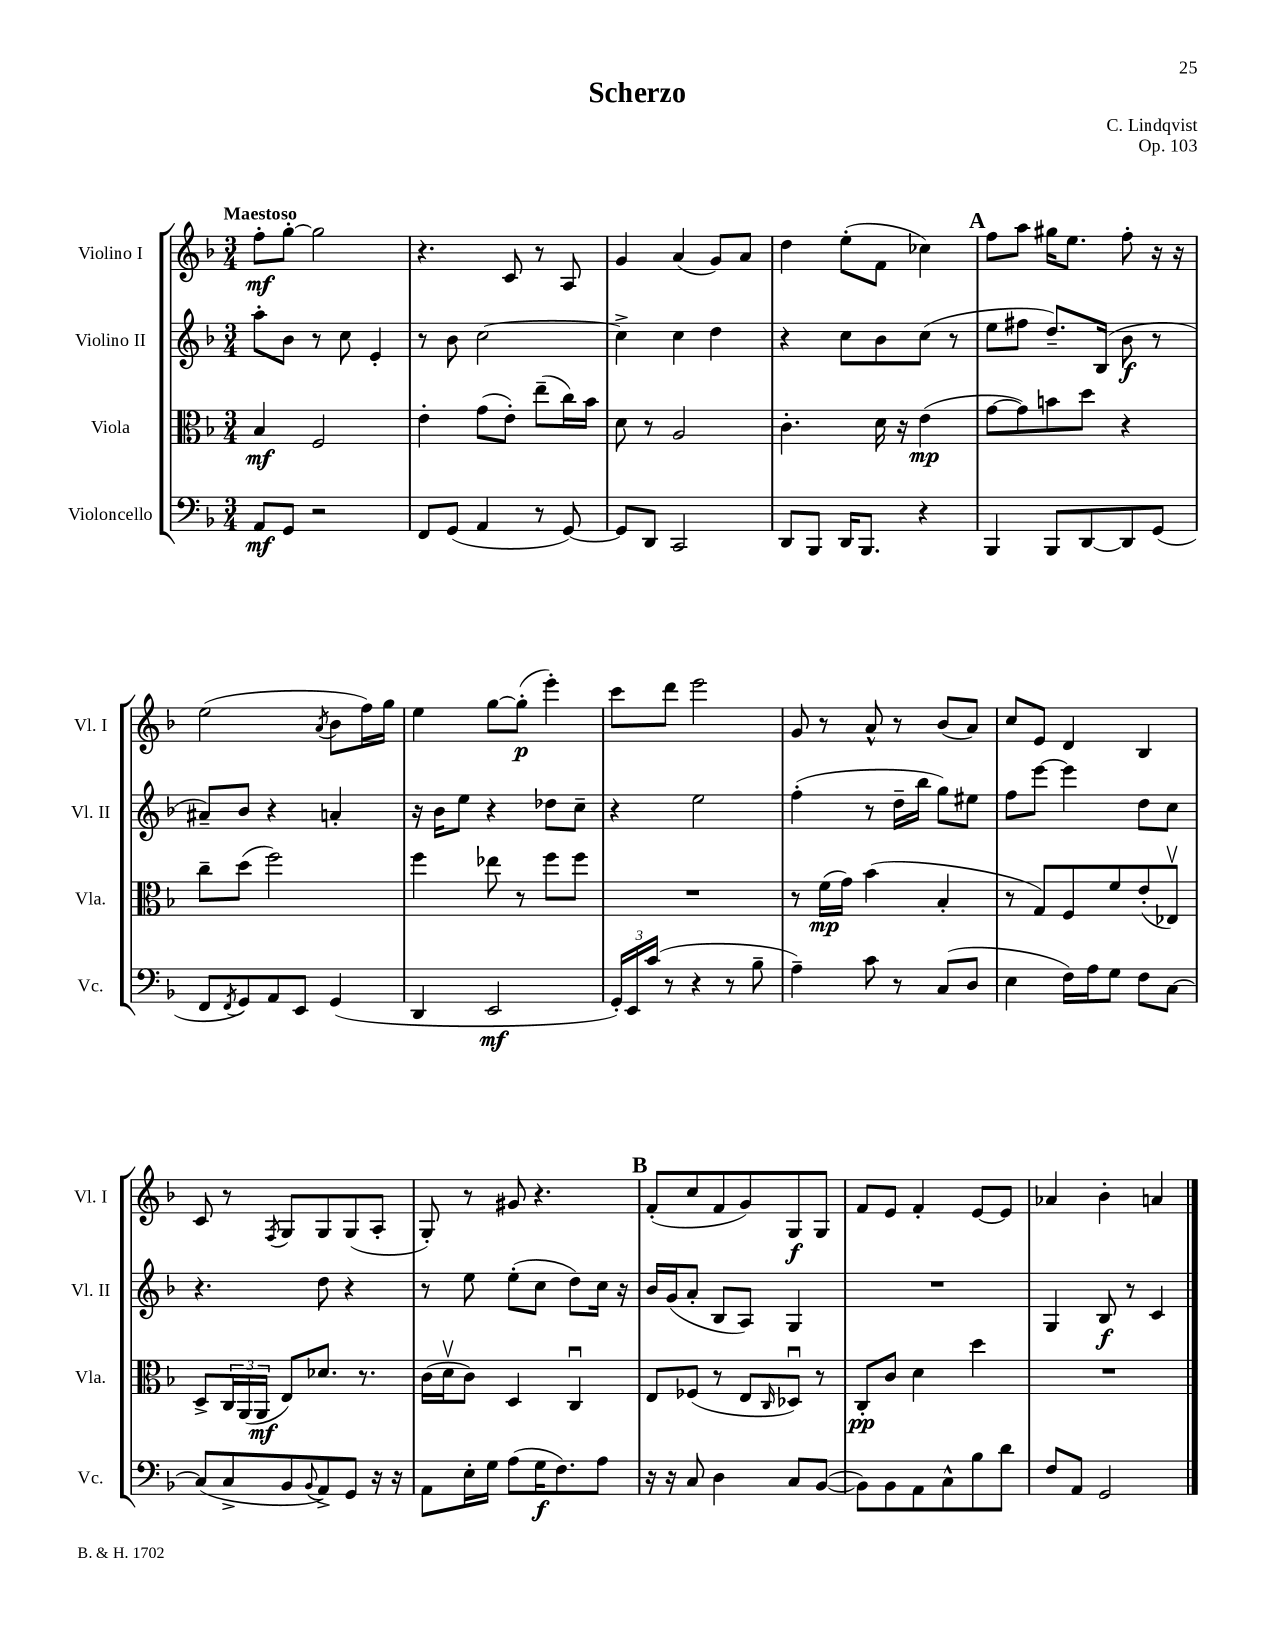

**kern	**kern	**kern	**kern
*staff4	*staff3	*staff2	*staff1
*clefF4	*clefC3	*clefG2	*clefG2
*k[b-]	*k[b-]	*k[b-]	*k[b-]
*M3/4	*M3/4	*M3/4	*M3/4
8AA	4B-	8aa'	8ff'
8GG	.	8b-	[8gg'
2r	2F	8r	2gg]
.	.	8cc	.
.	.	4e'	.
=	=	=	=
8FF	4e'	8r	4.r
(8GG	.	8b-	.
4AA	(8g	[2cc	.
.	8e')	.	8c
8r	(8ee~	.	8r
[8GG)	16cc)	.	8A
.	16b-	.	.
=	=	=	=
8GG]	8d	4cc^]	4g
8DD	8r	.	.
2CC	2A	4cc	(4a
.	.	4dd	8g)
.	.	.	8a
=	=	=	=
8DD	4.c'	4r	4dd
8BBB-	.	.	.
16DD	.	8cc	(8ee'
8.BBB-	.	.	.
.	16d	8b-	8f
.	16r	.	.
4r	(4e	(8cc	4cc-)
.	.	8r	.
=	=	=	=
4BBB-	[8g	8ee	8ff
.	8g])	8ff#	8aa
8BBB-	8b	8.dd~)	16gg#
.	.	.	8.ee
[8DD	8dd	.	.
.	.	(16B-	.
8DD]	4r	8b-	8ff'
(8GG	.	8r	16r
.	.	.	16r
=	=	=	=
8FF	8cc~	8a#~)	(2ee
8qFF	.	.	.
8GG)	(8dd	8b-	.
8AA	2ff)	4r	.
8EE	.	.	.
.	.	.	8qa
(4GG	.	4a'	8b-
.	.	.	16ff)
.	.	.	16gg
=	=	=	=
4DD	4ff	16r	4ee
.	.	16b-	.
.	.	8ee	.
2EE	8ee-	4r	[8gg
.	8r	.	(8gg']
.	8ff	8dd-	4eee')
.	8ff	8cc~	.
=	=	=	=
24GG')	2.r	4r	8ccc
24EE	.	.	.
(24c	.	.	.
8r	.	.	8ddd
4r	.	2ee	2eee
8r	.	.	.
8B-~	.	.	.
=	=	=	=
4A~)	8r	(4ff'	8g
.	(16f	.	8r
.	16g)	.	.
8c	(4b-	8r	8a^^
8r	.	16dd~	8r
.	.	16bb-	.
(8C	4B-'	8gg)	(8b-
8D	.	8ee#	8a)
=	=	=	=
4E	8r	8ff	8cc
.	8G)	[8eee	8e
16F)	8F	4eee]	4d
16A	.	.	.
8G	8f	.	.
8F	(8e'	8dd	4B-
[8C	8E-v)	8cc	.
=	=	=	=
(8C]	8D^	4.r	8c
8C^	24C	.	8r
.	(24AA	.	.
.	24AA	.	.
.	.	.	8qF
8BB-	8E)	.	8G
8qqBB-	.	.	.
8AA^)	8.d-	8dd	8G
8GG	.	4r	(8G
.	8.r	.	.
16r	.	.	8A'
16r	.	.	.
=	=	=	=
8AA	(16c	8r	8G')
.	16dv	.	.
16E'	8c)	8ee	8r
16G	.	.	.
(8A	4D	(8ee'	8g#
16G	.	8cc	4.r
8.F)	.	.	.
.	4Cu	8dd)	.
8A	.	16cc	.
.	.	16r	.
=	=	=	=
16r	8E	16b-	(8f'
16r	.	(16g	.
8C	(8F-	8a'	8cc
4D	8r	8B-	8f
.	8E	8A)	8g)
.	16qqC	.	.
8C	8D-u)	4G	8G
([8BB-	8r	.	8G
=	=	=	=
8BB-])	8C'	2.r	8f
8BB-	8c	.	8e
8AA	4d	.	4f'
8C^^	.	.	.
8B-	4dd	.	[8e
8d	.	.	8e]
=	=	=	=
8F	2.r	4G	4a-
8AA	.	.	.
2GG	.	8B-	4b-'
.	.	8r	.
.	.	4c	4a
==	==	==	==
*-	*-	*-	*-
